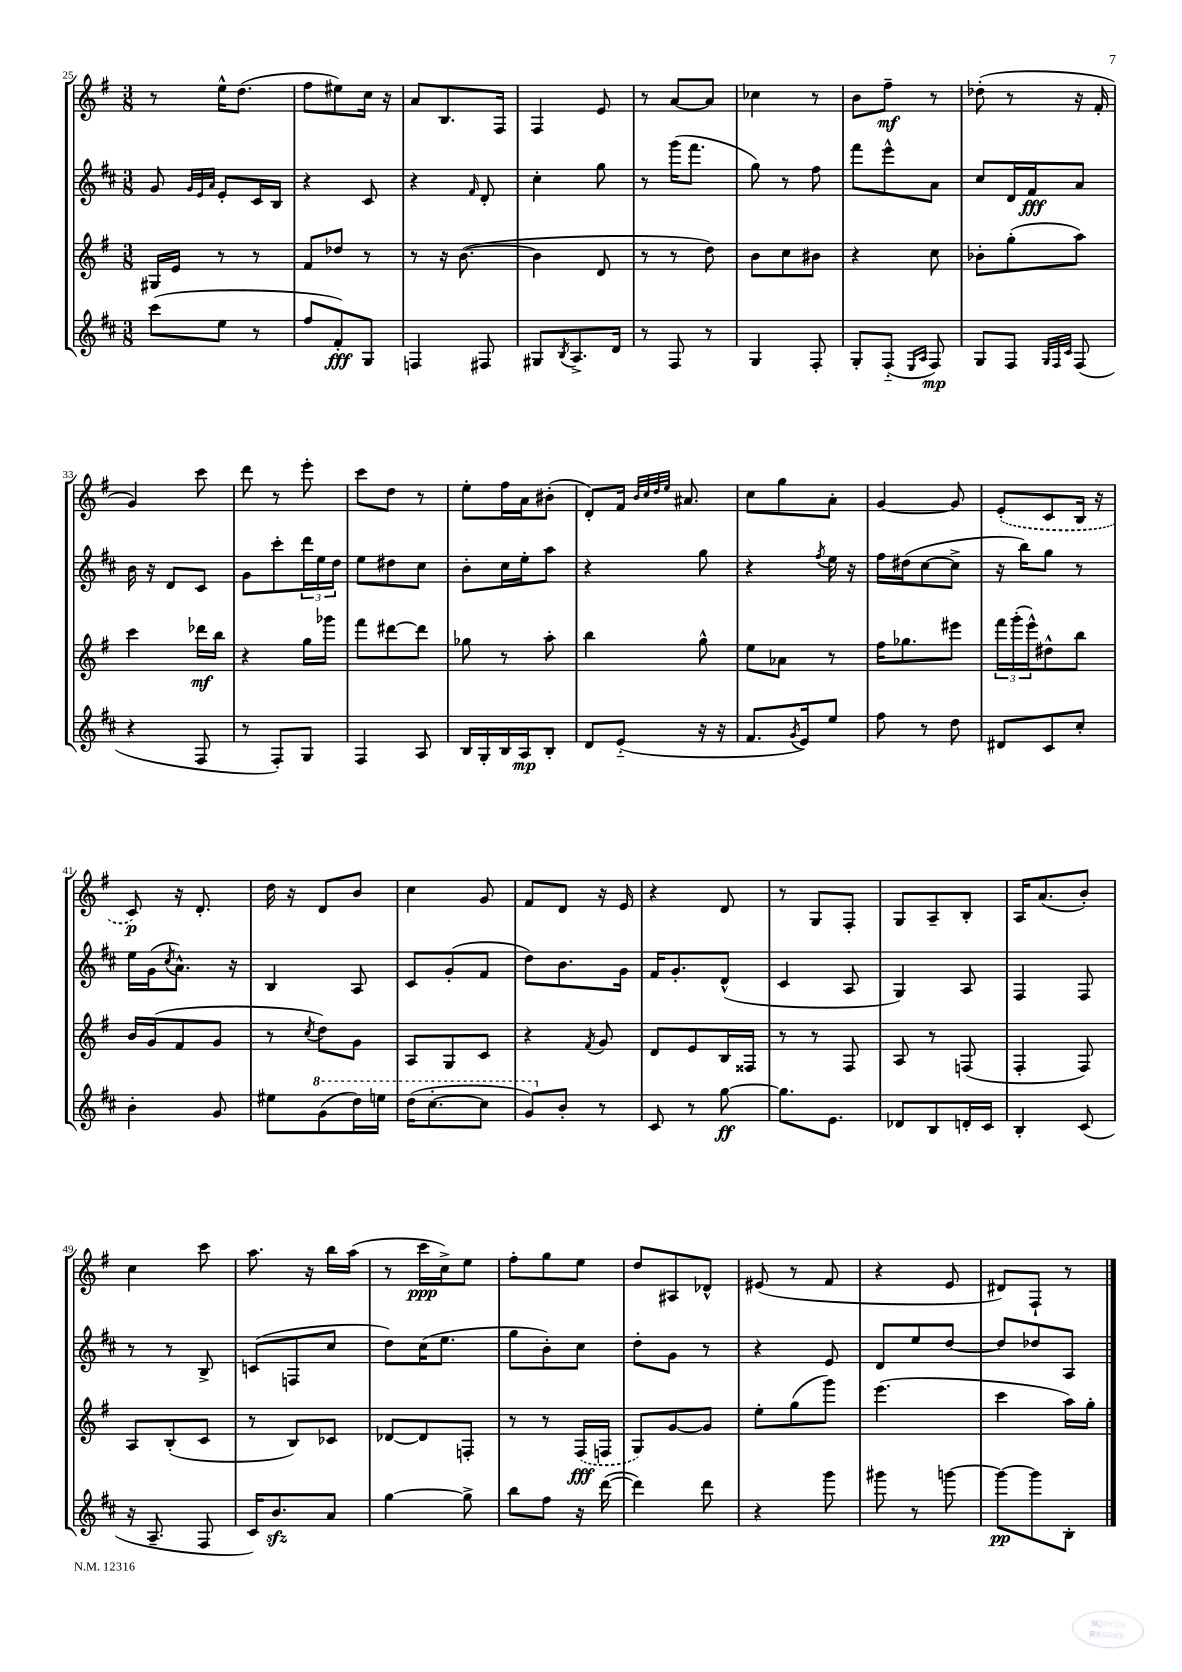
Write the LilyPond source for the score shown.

<<
\new StaffGroup <<
\new Staff = "s0" {
    \clef treble \key g \major \numericTimeSignature \time 3/8
    r8 e''16-^ d''8.( |
    fis''8 eis''8) c''16 r16 |
    a'8 b8. fis16 |
    fis4 e'8 |
    r8 a'8~ a'8 |
    ces''4 r8 |
    b'8 fis''8--\mf r8 |
    des''8-.( r8 r16 fis'16-. |
    g'4) c'''8 |
    d'''8 r8 e'''8-. |
    c'''8 d''8 r8 |
    e''8-. fis''16 a'16 bis'8-.( |
    d'8-.) fis'16 \grace { b'32 c''32 d''32 e''32 } ais'8. |
    c''8 g''8 a'8-. |
    g'4~ g'8 |
    \once \slurDashed e'8-.( c'8 b16 r16 |
    c'8\p) r16 d'8.-. |
    d''16 r16 d'8 b'8 |
    c''4 g'8 |
    fis'8 d'8 r16 e'16 |
    r4 d'8 |
    r8 g8 fis8-. |
    g8 a8-- b8-. |
    a16 a'8.( b'8-.) |
    c''4 c'''8 |
    a''8. r16 b''16 a''16( |
    r8 c'''16\ppp c''16->) e''8 |
    fis''8-. g''8 e''8 |
    d''8 ais8 des'8-^ |
    eis'8( r8 fis'8 |
    r4 e'8 |
    dis'8) fis8-! r8 \bar "|." |
}
\new Staff = "s1" {
    \clef treble \key d \major \numericTimeSignature \time 3/8
    g'8 \grace { g'32 e'32 a'32 } e'8-. cis'16 b16 |
    r4 cis'8 |
    r4 \grace { fis'16 } d'8-. |
    cis''4-. g''8 |
    r8 g'''16( fis'''8. |
    g''8) r8 fis''8 |
    fis'''8 e'''8-^ a'8 |
    cis''8 d'16 fis'16\fff a'8 |
    b'16 r16 d'8 cis'8 |
    g'8 cis'''8-. \tuplet 3/2 { d'''16 e''16 d''16 } |
    e''8 dis''8 cis''8 |
    b'8-. cis''16 e''16-. a''8 |
    r4 g''8 |
    r4 \acciaccatura { fis''8 } e''16 r16 |
    fis''16 dis''16( cis''8~ cis''8-> |
    r16 b''16) g''8 r8 |
    e''16 g'16( \acciaccatura { cis''8 } a'8.-^) r16 |
    b4 a8 |
    cis'8 g'8-.( fis'8 |
    d''8) b'8. g'16 |
    fis'16 g'8.-. d'8-^( |
    cis'4 a8 |
    g4) a8 |
    fis4 fis8 |
    r8 r8 b8-> |
    c'8( f8 cis''8 |
    d''8) cis''16( e''8. |
    g''8 b'8-.) cis''8 |
    d''8-. g'8 r8 |
    r4 e'8 |
    d'8 e''8 d''8~ |
    d''8 des''8 a8 \bar "|." |
}
\new Staff = "s2" {
    \clef treble \key g \major \numericTimeSignature \time 3/8
    gis16 e'16 r8 r8 |
    fis'8 des''8 r8 |
    r8 r16 b'8.~( |
    b'4 d'8 |
    r8 r8 d''8) |
    b'8 c''8 bis'8 |
    r4 c''8 |
    bes'8-. g''8-.( a''8) |
    c'''4 des'''16\mf b''16 |
    r4 g''16 ges'''16 |
    fis'''8 dis'''8~ dis'''8 |
    ges''8 r8 a''8-. |
    b''4 g''8-^ |
    e''8 aes'8 r8 |
    fis''16 ges''8. eis'''8 |
    \tuplet 3/2 { fis'''16 g'''16-.( e'''16-^) } dis''8-^ b''8 |
    b'16 g'16( fis'8 g'8 |
    r8 \acciaccatura { c''8 } d''8) g'8 |
    a8 g8 c'8 |
    r4 \acciaccatura { fis'8 } g'8 |
    d'8 e'8 b16 fisis16 |
    r8 r8 fis8 |
    a8 r8 f8( |
    fis4-. fis8) |
    a8 b8-.( c'8 |
    r8 b8) ces'8 |
    des'8~ des'8 f8-. |
    r8 r8 \once \slurDashed fis16\fff( f16 |
    g8) g'8~ g'8 |
    e''8-. g''8( g'''8) |
    e'''4.( |
    c'''4 a''16) g''16-. \bar "|." |
}
\new Staff = "s3" {
    \clef treble \key d \major \numericTimeSignature \time 3/8
    cis'''8( e''8 r8 |
    fis''8 fis'8-.\fff) g8 |
    f4 fis8 |
    gis8 \acciaccatura { b8 } a8.-> d'16 |
    r8 fis8 r8 |
    g4 fis8-. |
    g8-. fis8-_( \grace { e16 a16 } fis8\mp) |
    g8 fis8 \grace { g32 fis32 cis'32 } fis8( |
    r4 fis8 |
    r8 fis8-.) g8 |
    fis4 a8 |
    b16 g16-. b16 a16\mp b8-. |
    d'8 e'8-_( r16 r16 |
    fis'8. \acciaccatura { g'8 } e'16) e''8 |
    fis''8 r8 d''8 |
    dis'8 cis'8 cis''8-. |
    b'4-. g'8 |
    eis''8 \ottava #1 g''8( d'''16) e'''!16 |
    d'''16( cis'''8.~-. cis'''8 |
    g''8) \ottava #0 b'8-. r8 |
    cis'8 r8 g''8~\ff |
    g''8. e'8. |
    des'8 b8 d'16-. cis'16 |
    b4-. cis'8( |
    r16 a8.-- fis8 |
    cis'16) b'8.\sfz a'8 |
    g''4~ g''8-> |
    b''8 fis''8 r16 d'''16~( |
    d'''4) d'''8 |
    r4 g'''8 |
    gis'''8 r8 g'''8~ |
    g'''8~\pp g'''8 b8-. \bar "|." |
}
>>
>>
\layout { \context { \Score currentBarNumber = #25 } }
